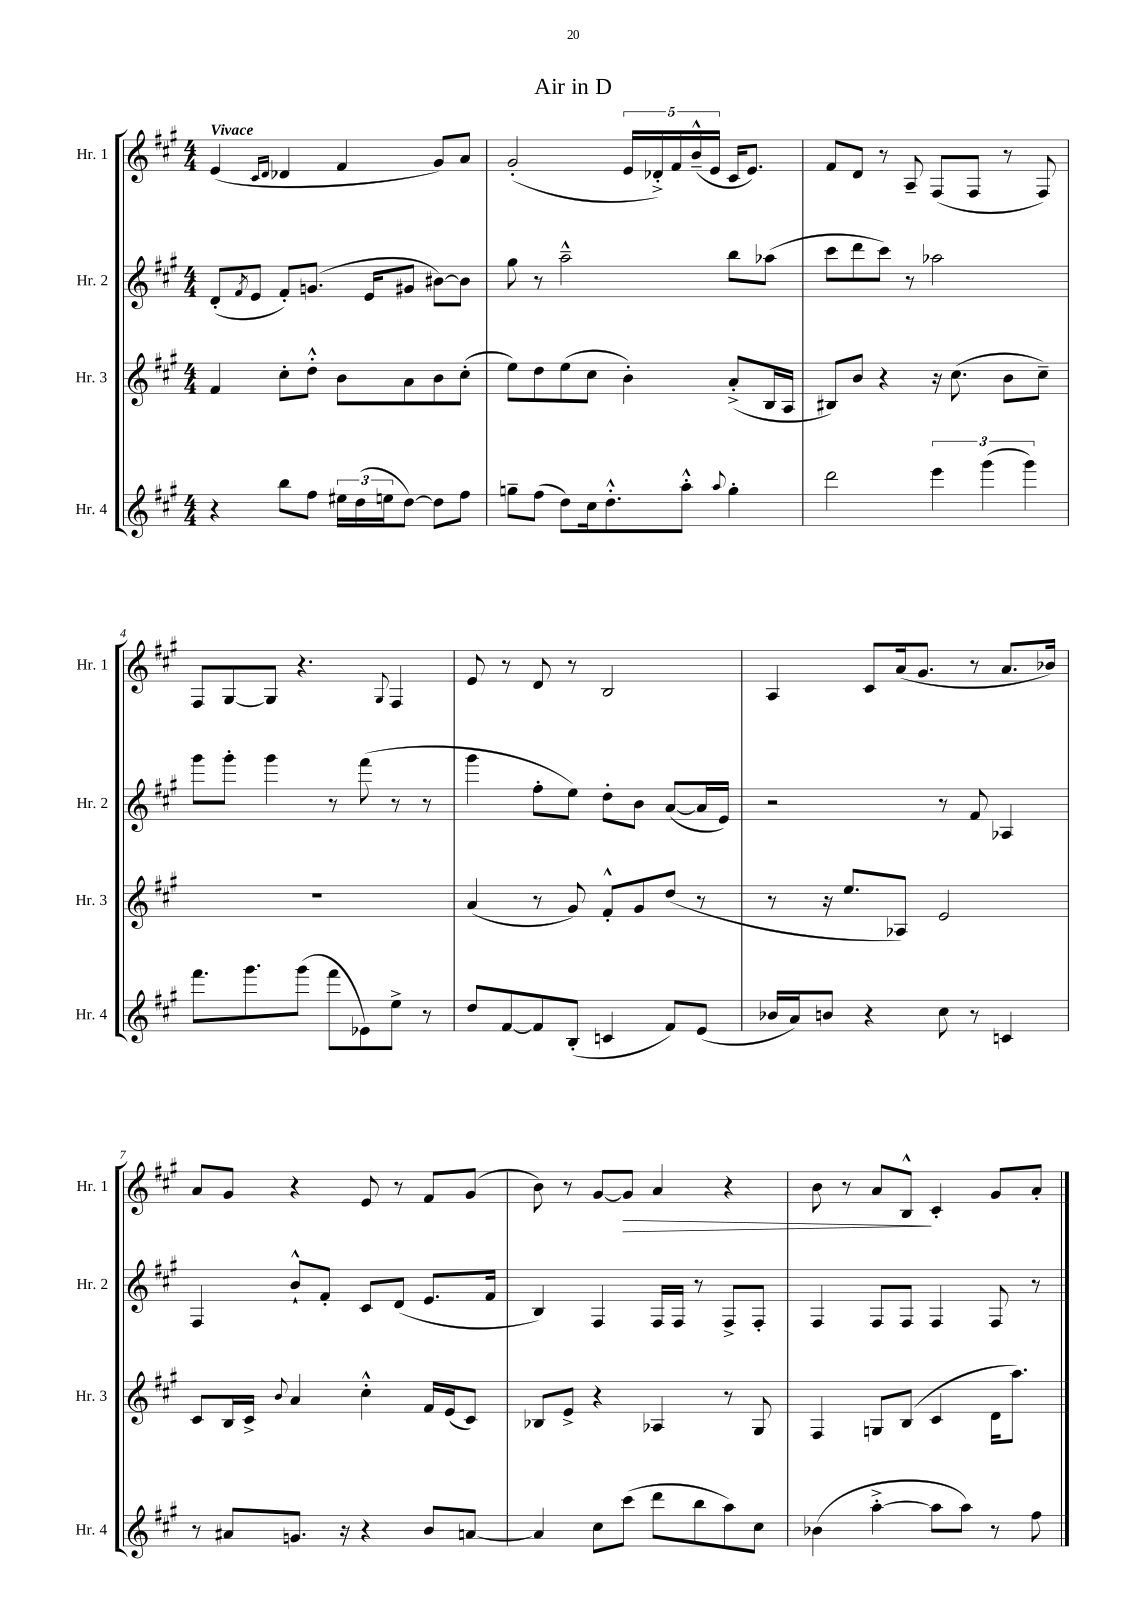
\header { title = "Air in D" }
<<
\new StaffGroup <<
\new Staff = "s0" \with { instrumentName = "Hr. 1" shortInstrumentName = "Hr. 1" } {
    \clef treble \key a \major \numericTimeSignature \time 4/4 \tempo "Vivace"
    e'4( \grace { cis'16 d'16 } des'4 fis'4 gis'8) a'8 |
    gis'2-.( \tuplet 5/4 { e'16 des'16-.->) fis'16 b'16---^( e'16 } cis'16 e'8.) |
    fis'8 d'8 r8 a8-- fis8( fis8 r8 fis8) |
    fis8 gis8~ gis8 r4. \appoggiatura { gis8 } fis4 |
    e'8 r8 d'8 r8 b2 |
    a4 cis'8 a'16( gis'8. r8 a'8. bes'16) |
    a'8 gis'8 r4 e'8 r8 fis'8 gis'8( |
    b'8) r8 gis'8~ gis'8\> a'4 r4 |
    b'8 r8 a'8 b8-^\! cis'4-. gis'8 a'8-. \bar "|." |
}
\new Staff = "s1" \with { instrumentName = "Hr. 2" shortInstrumentName = "Hr. 2" } {
    \clef treble \key a \major \numericTimeSignature \time 4/4
    d'8-.( \acciaccatura { fis'8 } e'8 fis'8-.) g'8.( e'16 gis'8 bis'8~) bis'8 |
    gis''8 r8 a''2---^ b''8 aes''8( |
    cis'''8 d'''8 cis'''8) r8 aes''2 |
    gis'''8 gis'''8-. gis'''4 r8 fis'''8( r8 r8 |
    gis'''4 fis''8-. e''8) d''8-. b'8 a'8~( a'16 e'16) |
    r2 r8 fis'8 aes4 |
    fis4 b'8-!-^ fis'8-. cis'8 d'8( e'8. fis'16 |
    b4) fis4 fis16 fis16 r8 fis8-> fis8-. |
    fis4 fis8 fis8 fis4 fis8 r8 \bar "|." |
}
\new Staff = "s2" \with { instrumentName = "Hr. 3" shortInstrumentName = "Hr. 3" } {
    \clef treble \key a \major \numericTimeSignature \time 4/4
    fis'4 cis''8-. d''8-.-^ b'8 a'8 b'8 cis''8-.( |
    e''8) d''8 e''8( cis''8 b'4-.) a'8-.->( b16 a16 |
    bis8) b'8 r4 r16 cis''8.( b'8 cis''8--) |
    R1 |
    a'4( r8 gis'8) fis'8-.-^ gis'8 d''8( r8 |
    r8 r16 e''8. aes8) e'2 |
    cis'8 b16 cis'16-> \appoggiatura { b'8 } a'4 cis''4-.-^ fis'16 e'16( cis'8) |
    bes8 e'8-> r4 aes4 r8 gis8 |
    fis4 g8 b8( cis'4 d'16 a''8.) \bar "|." |
}
\new Staff = "s3" \with { instrumentName = "Hr. 4" shortInstrumentName = "Hr. 4" } {
    \clef treble \key a \major \numericTimeSignature \time 4/4
    r4 b''8 fis''8 \tuplet 3/2 { eis''16 d''16( e''16 } d''8~) d''8 fis''8 |
    g''8-- fis''8( d''8) cis''16 d''8.-.-^ a''8-.-^ \appoggiatura { a''8 } g''4-. |
    d'''2 \tuplet 3/2 { e'''4 gis'''4( gis'''4) } |
    fis'''8. gis'''8. gis'''8( fis'''8 ees'8) e''8-> r8 |
    d''8 fis'8~ fis'8 b8-.( c'4 fis'8) e'8( |
    bes'16 a'16) b'8 r4 cis''8 r8 c'4 |
    r8 ais'8 g'8. r16 r4 b'8 a'8~ |
    a'4 cis''8 cis'''8( d'''8 b''8 a''8) cis''8 |
    bes'4( a''4~-.-> a''8 a''8) r8 fis''8 \bar "|." |
}
>>
>>
